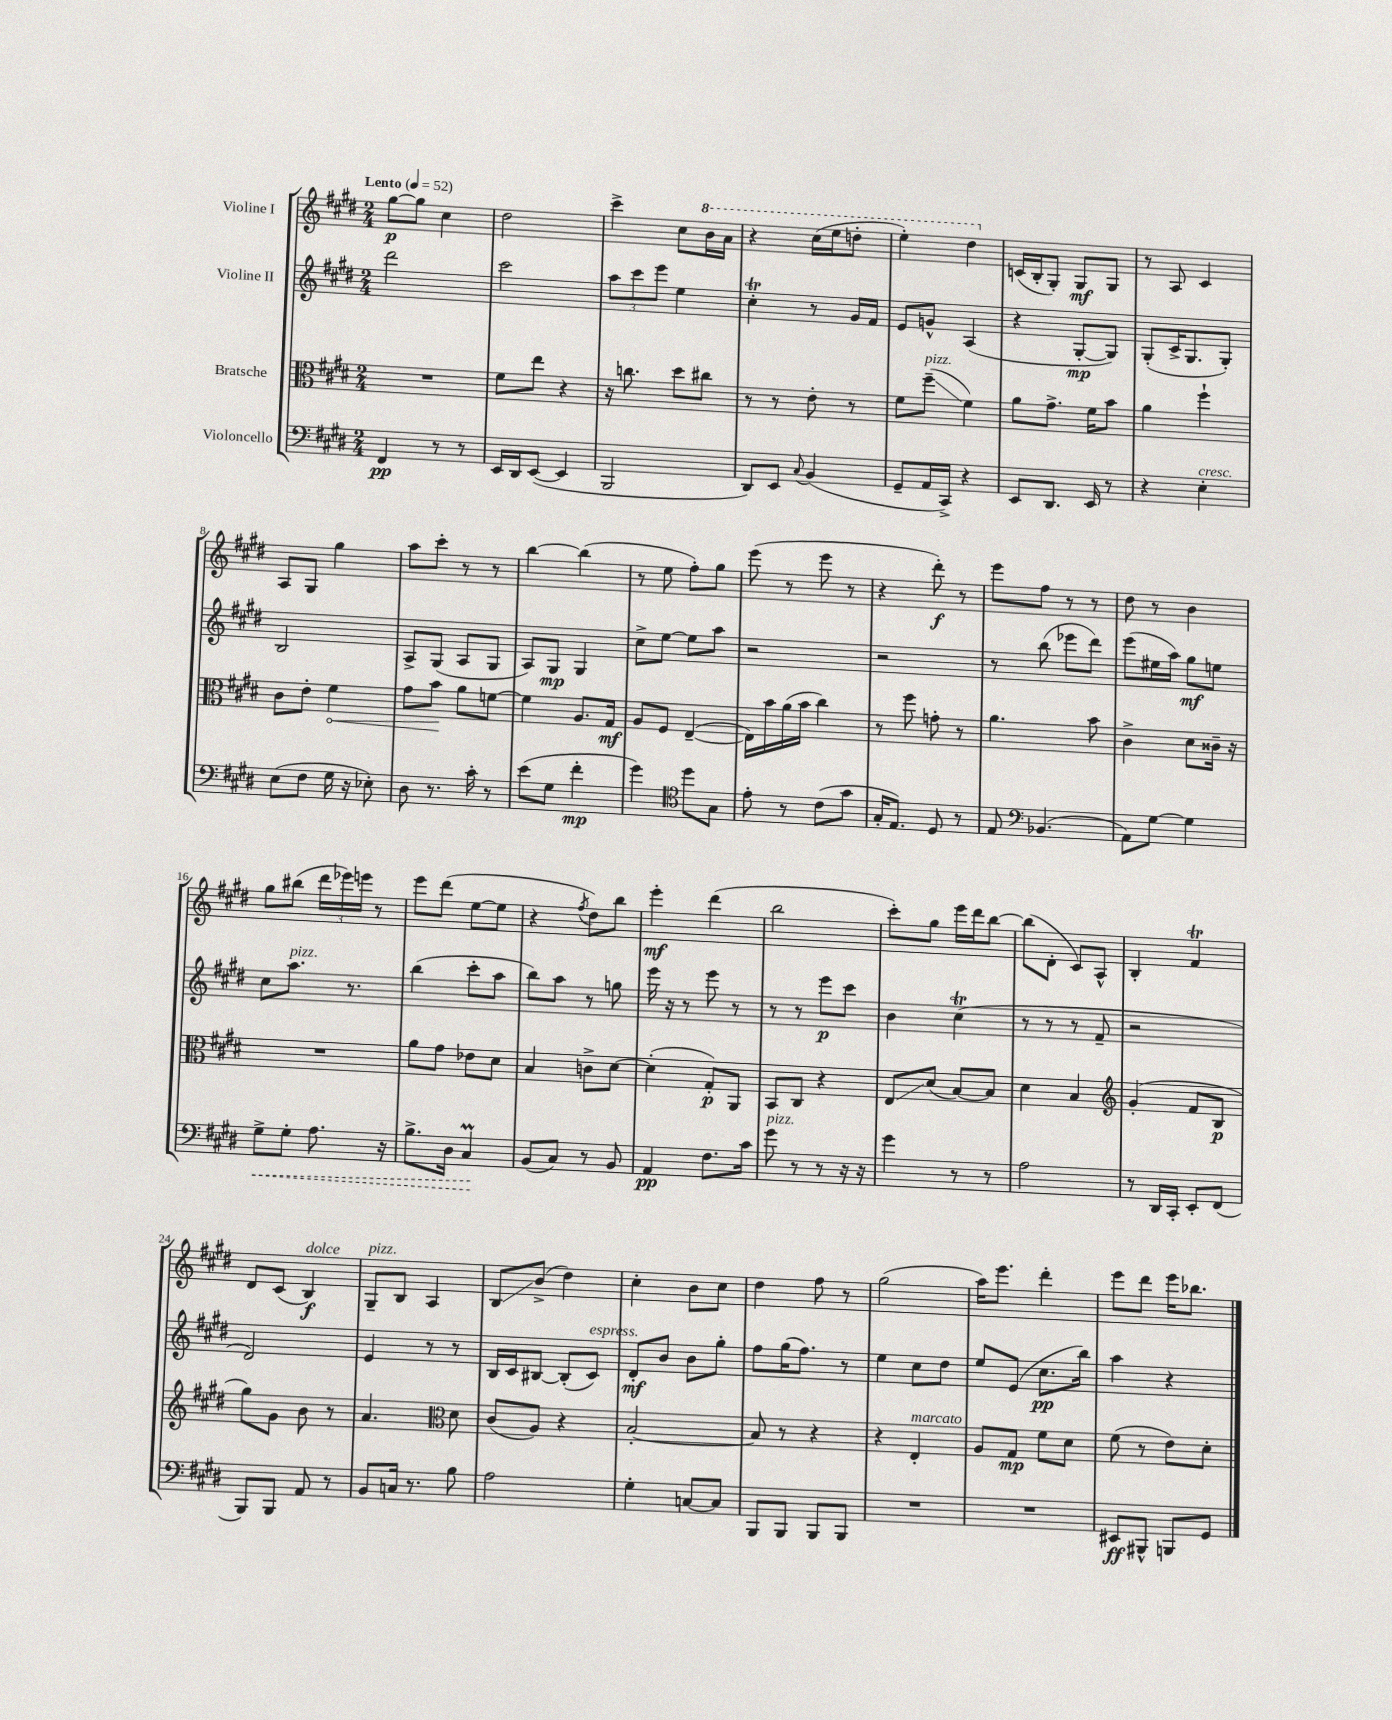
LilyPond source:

<<
\new StaffGroup <<
\new Staff = "s0" \with { instrumentName = "Violine I" } {
    \clef treble \key e \major \numericTimeSignature \time 2/4 \tempo "Lento" 4 = 52
    gis''8~\p gis''8 cis''4 |
    dis''2 |
    cis'''4-> cis''8 \ottava #1 b''16 a''16 |
    r4 cis'''16( e'''16 d'''8-. |
    e'''4-.) dis'''4 \ottava #0 |
    c'16( b16-. gis8-.) gis8\mf gis8 |
    r8 a8 cis'4 |
    a8 gis8 gis''4 |
    a''8 cis'''8-. r8 r8 |
    b''4~ b''4( |
    r8 e''8 fis''8-.) gis''8 |
    e'''8( r8 e'''8 r8 |
    r4 dis'''8-.\f) r8 |
    e'''8 fis''8 r8 r8 |
    dis''8 r8 b'4 |
    gis''8 bis''8( \tuplet 3/2 { dis'''16 ees'''16) e'''16 } r8 |
    e'''8 dis'''8( e''8~ e''8 |
    r4 \acciaccatura { fis''8 } dis''8) b''8 |
    e'''4-.\mf dis'''4( |
    b''2 |
    cis'''8-.) gis''8 e'''16 dis'''16 b''8~ |
    b''8( dis'8-. cis'8) a8-^ |
    b4-. fis'4\trill |
    dis'8 cis'8( b4\f^\markup { \italic "dolce" }) |
    gis8--^\markup { \italic "pizz." } b8 a4 |
    b8\glissando b'8->( dis''4) |
    cis''4-. b'8 cis''8 |
    dis''4 fis''8 r8 |
    gis''2( |
    a''16) e'''8. dis'''4-. |
    e'''8 dis'''8 e'''16 bes''8. \bar "|." |
}
\new Staff = "s1" \with { instrumentName = "Violine II" } {
    \clef treble \key e \major \numericTimeSignature \time 2/4
    dis'''2 |
    cis'''2 |
    \tuplet 3/2 { a''8 cis'''8 e'''8 } e''4 |
    cis''4-.\trill r8 gis'16 fis'16 |
    e'8 g'8-^ a4( |
    r4 gis8~-.\mp gis8) |
    gis8-.( cis'16-> gis8. gis8-.) |
    b2 |
    a8-> gis8( a8 gis8 |
    a8) gis8\mp gis4 |
    cis''8-> e''8~ e''8 a''8 |
    r2 |
    r2 |
    r8 b''8( ees'''8 dis'''8) |
    e'''8( eis''16 a''16) gis''8\mf e''8 |
    cis''8 a''8.^\markup { \italic "pizz." } r8. |
    b''4( cis'''8-. a''8 |
    b''8) a''8 r8 g''8 |
    e'''16 r16 r8 e'''8 r8 |
    r8 r8 e'''8\p cis'''8 |
    b'4 cis''4\trill( |
    r8 r8 r8 fis'8-- |
    r2 |
    dis'2) |
    e'4 r8 r8 |
    b16 cis'16 bis8~ bis8-.( cis'8^\markup { \italic "espress." }) |
    dis'8-.\mf b'8 b'8 gis''8-. |
    fis''8 gis''16( fis''8.) r8 |
    e''4 cis''8 dis''8 |
    e''8 e'8( cis''8.\pp b''16) |
    a''4 r4 \bar "|." |
}
\new Staff = "s2" \with { instrumentName = "Bratsche" } {
    \clef alto \key e \major \numericTimeSignature \time 2/4
    R2 |
    fis'8 e''8 r4 |
    r16 c''8. dis''8 cis''8 |
    r8 r8 e'8-. r8 |
    fis'8 fis''8--\glissando^\markup { \italic "pizz." }( fis'4) |
    a'8 gis'8.-> fis'16 b'8 |
    a'4 fis''4-! |
    cis'8 e'8-. \once \override Hairpin.circled-tip = ##t fis'4\< |
    gis'8 b'8\! a'8 f'8~ |
    f'4 a8. gis16\mf |
    a8 fis8 e4~--( |
    e16) b'16 a'16( b'16 cis''4) |
    r8 fis''8 g'8-. r8 |
    a'4. b'8 |
    cis'4-> dis'8 cisis'16-- r16 |
    R2 |
    a'8 gis'8 ees'8 dis'8 |
    b4 c'8-> dis'8~ |
    dis'4-.( gis8-.\p) a,8 |
    b,8 cis8 r4 |
    e8\glissando dis'8( b8~) b8 |
    dis'4 b4 |
    \clef treble gis'4-.( fis'8 b8\p |
    gis''8) gis'8 b'8 r8 |
    a'4. \clef alto dis'8 |
    cis'8( a8) r4 |
    b2~-. |
    b8 r8 r4 |
    r4 e4-.^\markup { \italic "marcato" } |
    a8 gis8\mp fis'8 dis'8 |
    fis'8( r8 e'8) dis'8-. \bar "|." |
}
\new Staff = "s3" \with { instrumentName = "Violoncello" } {
    \clef bass \key e \major \numericTimeSignature \time 2/4
    fis,4\pp r8 r8 |
    e,16 dis,16 e,8~( e,4 |
    b,,2 |
    dis,8) e,8 \appoggiatura { cis8 } b,4( |
    gis,8-- a,16 cis,16->) r4 |
    e,8 dis,8. e,16 r8 |
    r4 e4-.^\markup { \italic "cresc." } |
    e8( fis8 gis16 r16 ees8-.) |
    dis8 r8. cis'16-. r8 |
    e'8( gis8 fis'4-.\mp |
    gis'4) \clef tenor dis''8 gis8 |
    e'8-. r8 cis'8( gis'8 |
    gis16-. e8.) dis8 r8 |
    e8 \clef bass bes,4.( |
    a,8) gis8~ gis4 |
    \once \override Hairpin.style = #'dashed-line gis8->\< gis8-. a8. r16 |
    b8.-> dis16 cis4\prall\! |
    b,8( cis8) r8 b,8 |
    a,4\pp fis8. cis'16 |
    gis'8^\markup { \italic "pizz." } r8 r8 r16 r16 |
    gis'4 r8 r8 |
    a2 |
    r8 dis,16 cis,16-. e,8-. fis,8( |
    b,,8) b,,8 a,8 r8 |
    b,8 c16 r8. b8 |
    a2 |
    gis4-. c8~ c8 |
    b,,8 b,,8 b,,8 b,,8 |
    R2 |
    R2 |
    eis,8\ff bis,,8-^ b,,8 gis,8 \bar "|." |
}
>>
>>
